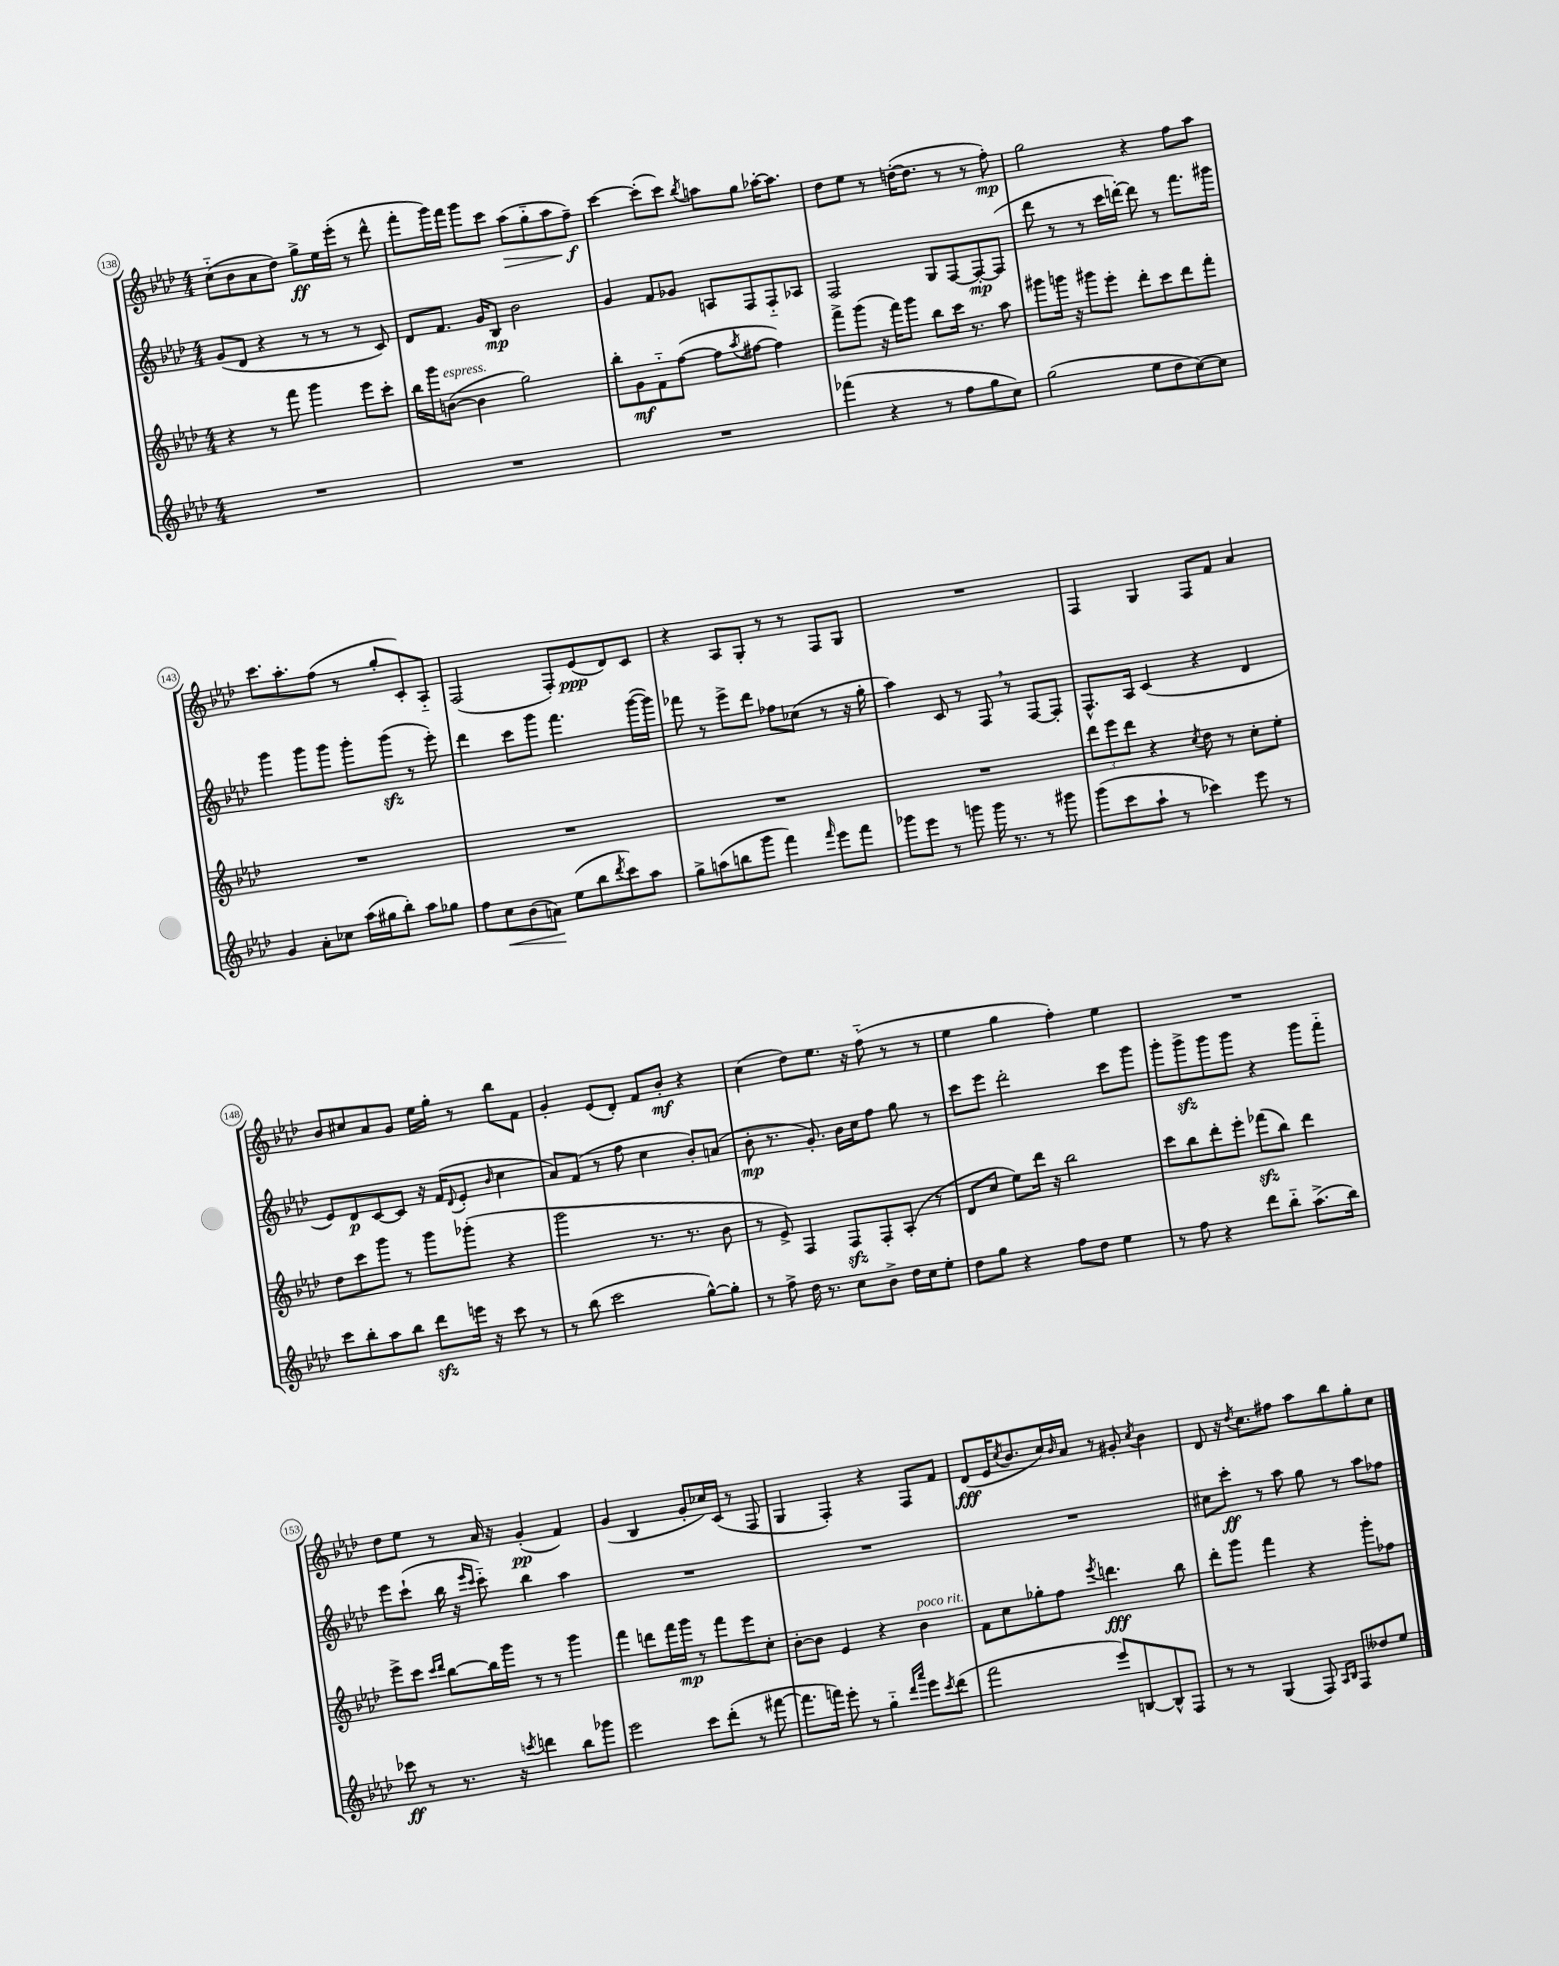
<<
\new StaffGroup <<
\new Staff = "s0" {
    \clef treble \key aes \major \numericTimeSignature \time 4/4
    c''8-_( bes'8 aes'8 des''8) g''8->\ff ees''16 ees'''16-.( r8 des'''8-^ |
    f'''8-. g'''16) f'''16 g'''8 c'''8 aes''8\>( g''8-_ aes''8 f''8--\f\!) |
    c'''4~ c'''8-.( c'''8) \acciaccatura { bes''8 } a''8 g''8 aes''16~-. aes''8. |
    des''8 ees''8 r8 d''16~-.( d''8. r8 r8 f''8-.\mp) |
    g''2 r4 f''8 aes''8 |
    c'''8. aes''8.-. f''8( r8 g''8-. c'8-.) aes8-_ |
    f2( f8-.) ees'8\ppp( des'8) c'8 |
    r4 aes8 g8-. r8 r8 f8 g8 |
    R1 |
    f4 g4 f8 f'8 aes'4 |
    bes'8 cis''8 aes'8 g'8 ees''16 g''16-. r8 bes''8 f'8 |
    g'4-. ees'8( des'8-.) f'8 bes'8-.\mf r4 |
    c''4( des''8) ees''8. r16 f''8-_( r8 r8 |
    ees''4 g''4 f''4-.) ees''4 |
    R1 |
    des''8 ees''8 r8 aes'16 r16 g'4-.\pp( f'4) |
    g'4( bes4 g'8-. ces''16) c'16( r8 f8 |
    g4 f4-.) r4 f8 f'8 |
    des'8\fff( ees'16 \acciaccatura { c''8 } bes'8. c''16) \grace { bes'16 } aes'16 r8 gis'8-. \acciaccatura { c''8 } bes'4 |
    des'8 r16 \acciaccatura { des''8 } c''8. fis''8 aes''8 bes''8 g''8-. c''8 \bar "|." |
}
\new Staff = "s1" {
    \clef treble \key aes \major \numericTimeSignature \time 4/4
    g'8( des'8 r4 r8 r8 r8 c'8) |
    des'8 f'8. g'16 bes8\mp bes'2 |
    g'4 f'8 ges'8 a8 f8 f8-_ aes8 |
    f2 g8 f8~ f8~-.\mp f8( |
    des'''8 r8 r8 c'''16 d'''16~-.) d'''8 r8 f'''8. gis'''16 |
    g'''4 g'''8 g'''8 g'''8-. g'''8\sfz( r8 ees'''8-.) |
    des'''4 c'''8 g'''8 f'''4. g'''16~( g'''16) |
    fes'''8 r8 ees'''8-> des'''8 fes''8 ces''8( r8 r16 g''16-. |
    aes''4) c'8 r8 f8 \breathe r8 f8~ f8-. |
    f8.-^ aes16 c'4( r4 des'4 |
    ees'8) des'8\p c'8~ c'8 r16 f'16( \appoggiatura { des'8 } ees'8-. \grace { bes'16 } c''4 |
    aes'8) f'8( r8 f''8 c''4 bes'8-.) a'8( |
    bes'8-.\mp r8. g'8.-.) bes'16 c''16 f''8 g''8 r8 |
    c'''8 ees'''8 des'''2-. c'''8 g'''8 |
    g'''8-. g'''8->\sfz g'''8 g'''8 r4 g'''8 f'''8-_ |
    ees'''8 c'''8-!( bes''16 r16 \grace { ees'''16 c'''16 } c'''8-_) bes''4 aes''4 |
    R1 |
    R1 |
    R1 |
    cis''8 c'''8-.\ff r8 aes''8 g''8 r8 aes''8 fes''8 \bar "|." |
}
\new Staff = "s2" {
    \clef treble \key aes \major \numericTimeSignature \time 4/4
    r4 r8 f'''8 g'''4 ees'''8 c'''8-. |
    bes''16 g'''16 b'8~^\markup { \italic "espress." }( b'4 g''2) |
    bes''8-. g'8\mf f'8-_ f''8~( f''8 \acciaccatura { aes''8 } fis''8~ fis''4) |
    f'''8-> g'''8( r16 f'''16) g'''8 bes''8 c'''16 r8. aes''8 |
    gis'''8 g'''16 r16 gis'''8 ees'''8-. des'''8-. c'''8 des'''8 f'''8-. |
    R1 |
    R1 |
    R1 |
    R1 |
    \tuplet 3/2 { des'''8 ees'''8 des'''8 } r4 \acciaccatura { c''8 } des''8 r8 c''8-. ees''8-. |
    des''8 c'''8 g'''8 r8 g'''8 ges'''8-.( r4 |
    g'''2 r8. r8. bes'8 |
    r8 ees'8->) f4 f8\sfz f8-. aes8-.( r8 |
    des'8 c''8 ees''8) des'''16 r16 bes''2 |
    c'''8 bes''8 des'''8-. ees'''8-. fes'''8\sfz( bes''8) des'''4 |
    ees'''8-> c'''8 \grace { c'''16 des'''16 } bes''8~ bes''16 g'''16 r8 r8 g'''4 |
    f'''4 d'''8 f'''16 g'''16\mp r8 f'''8 ees'''8 c''8-. |
    bes'8~-. bes'8 ees'4 r4 bes'4^\markup { \italic "poco rit." } |
    f'8 c''8 ges''8-. f''8 \acciaccatura { ees'''8 } d'''4.\fff bes''8 |
    des'''8-. g'''8 f'''4 r4 g'''8-. fes''8 \bar "|." |
}
\new Staff = "s3" {
    \clef treble \key aes \major \numericTimeSignature \time 4/4
    R1 |
    R1 |
    R1 |
    fes'''4( r4 r8 f''8 g''8 c''8) |
    g''2( ees''8 des''8 c''8~) c''8 |
    g'4 aes'8-. ces''8 aes''16( gis''16 bes''8-.) aes''8 ges''8 |
    f''8 c''8\< bes'8( a'8\!) ees''8( bes''8 \acciaccatura { des'''8 } c'''8) aes''8 |
    g''8-> a''8( b''8 g'''8 f'''4) \grace { f'''16 } ees'''8 f'''8 |
    ges'''8 ees'''8 r8 g'''8 g'''16 r8. r8 gis'''8 |
    g'''8( c'''8 aes''8-! r8 ces'''4) ees'''8 r8 |
    c'''8 bes''8-. aes''8 bes''8 des'''8\sfz e'''16 r16 c'''8 r8 |
    r8 bes''8( c'''2 g''8~-^) g''8-. |
    r8 f''8-> des''16 r8. c''8 bes'8-> des''16 c''16 ees''8-. |
    des''8 g''8 r4 f''8 des''8 ees''4 |
    r8 f''8 r4 des'''8 bes''8-_ aes''8.->( bes''16) |
    ces'''8\ff r8 r8. r16 \acciaccatura { c'''8 } d'''4 bes''8 ges'''8 |
    ees'''2 c'''8 des'''8-.( r8 fis'''8~ |
    fis'''8. f'''16) ees'''8-. r8 g''4-_ \grace { des'''16 aes'''16 } ees'''8 \acciaccatura { c'''8 } des'''8( |
    f'''2 ees'''8) b8~ b8-^ f8 |
    r8 r8 g4( f8) \grace { aes16 bes16 } f8 deses''8 ees''8 \bar "|." |
}
>>
>>
\layout { \context { \Score currentBarNumber = #138 \override BarNumber.stencil = #(make-stencil-circler 0.1 0.3 ly:text-interface::print) } }
